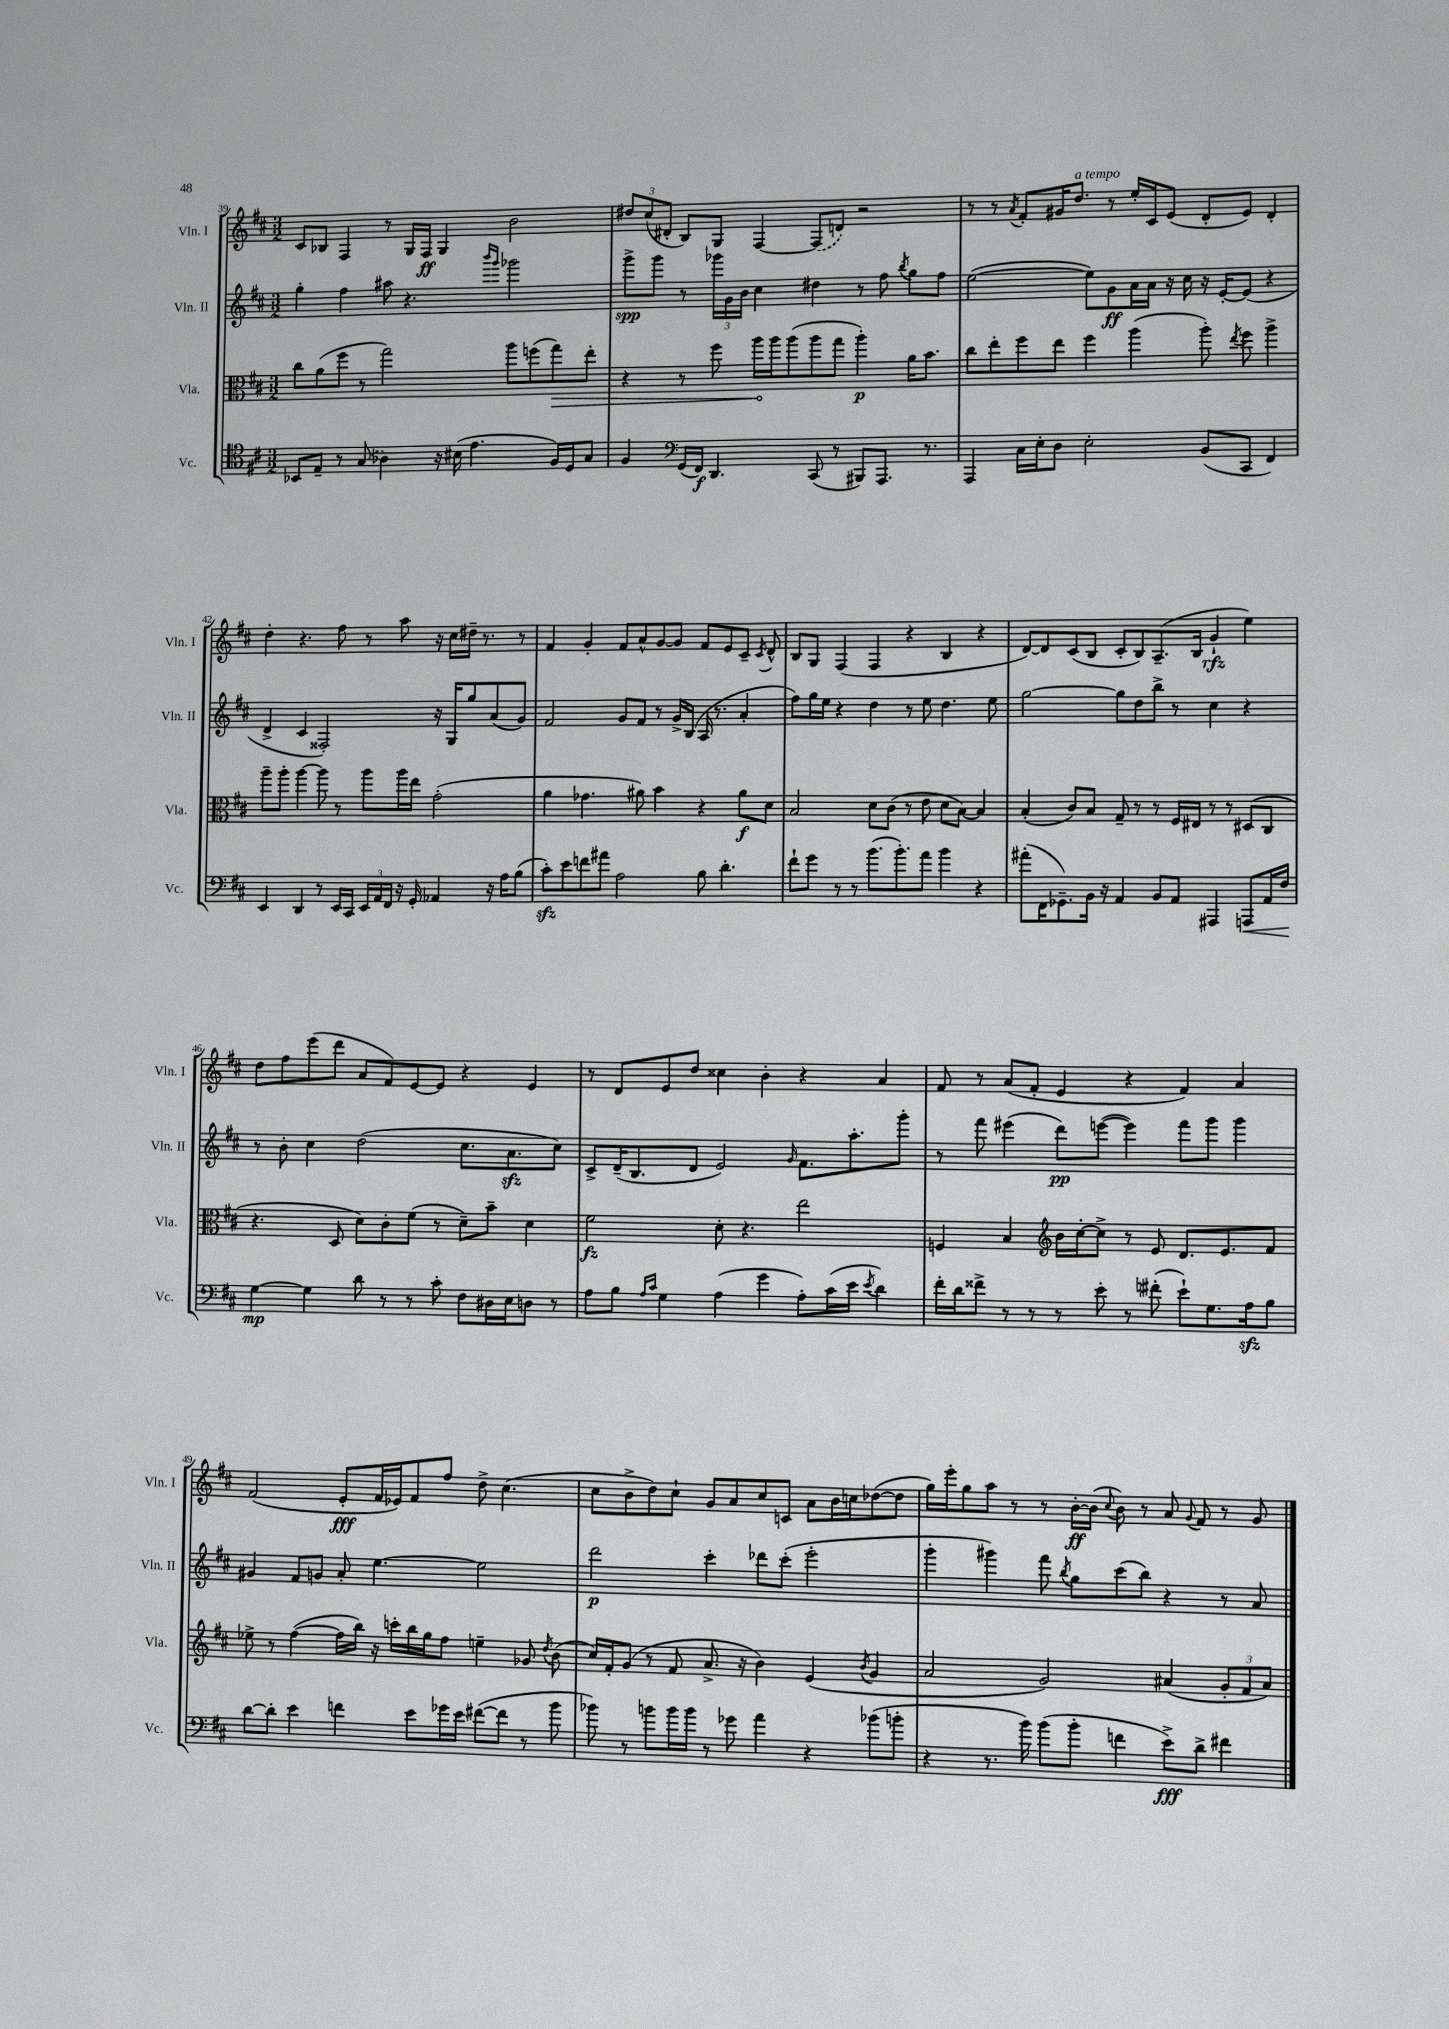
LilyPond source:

<<
\new StaffGroup <<
\new Staff = "s0" \with { instrumentName = "Vln. I" shortInstrumentName = "Vln. I" } {
    \clef treble \key d \major \numericTimeSignature \time 3/2
    \autoBeamOff cis'8[ bes8] fis4 r8 g16[ fis16]\ff g4 b'2 |
    \tuplet 3/2 { dis''8[ cis''8( dis'8]-. } b8[) g8] fis4~ \once \slurDashed fis8[( d'8]) r2 |
    r8 r8 \acciaccatura { a'8 } fis'8[-. gis'16 d''8.]^\markup { \italic "a tempo" } r8 e''16[-. cis'16 e'8]( d'8[-. e'8]) d'4-. |
    d''4-. r4. fis''8 r8 a''8 r16 cis''16[ dis''16]-- r8. r8 |
    fis'4 g'4-. fis'8[ a'8-^ g'8~ g'8] fis'8[ e'8 cis'8]-- \acciaccatura { cis'8 } d'8-^ |
    b8[ g8] fis4( fis4 r4 b4 r4 |
    d'8[~) d'8 cis'8( b8] cis'8[-. b8) a8.--( b16] g'4-!\rfz e''4) |
    d''8[ fis''8 e'''8( d'''8] a'8[ fis'8) e'8~ e'8] r4 e'4 |
    r8 d'8[ e'8 d''8] cisis''4 b'4-. r4 a'4 |
    fis'8 r8 a'8[( fis'8]-. e'4 r4 fis'4) a'4 |
    fis'2( e'8[-.\fff fis'16 ees'16) fis'8 fis''8] d''8-> cis''4.( |
    cis''8[ b'8-> d''8) cis''8]-! g'8[ a'8 cis''8 c'8] a'8[ b'16 c''16 des''8~( des''8] |
    g''16[) e'''16-. g''8 a''8] r8 r8 b'16[~-.\ff b'16]( \appoggiatura { cis''8 } b'8) r8 a'8 \appoggiatura { g'8 } fis'8 r8 g'8 \bar "|." |
}
\new Staff = "s1" \with { instrumentName = "Vln. II" shortInstrumentName = "Vln. II" } {
    \clef treble \key d \major \numericTimeSignature \time 3/2
    \autoBeamOff g''4-. fis''4 ais''8 r4. \grace { b'''16[ g'''16] } ges'''2 |
    g'''8[->\spp g'''8] r8 \tuplet 3/2 { ges'''16[ g'16 b'16] } cis''4 dis''4 r8 fis''8 \acciaccatura { b''8 } g''8[ fis''8] |
    e''2~( e''8[) g'8\ff a'16 a'16] r16 cis''16 r16 e'16[~-. e'8]( r4 |
    d'4-> cis'4 fisis2-.) r16 g16[ g''8 a'8( g'8]) |
    fis'2 g'8[ fis'8] r8 g'16[-> b16]( a16 r8. a'4-. |
    fis''8[) g''16 e''16] r4 d''4 r8 e''8 d''4. e''8 |
    g''2~ g''8[ d''8 b''8]-> r8 cis''4 r4 |
    r8 b'8-. cis''4 d''2( cis''8.[ a'8.\sfz cis''8]) |
    cis'8[-> d'16--( b8. d'8] e'2) \grace { g'16 } fis'8.[ a''8.-. g'''8]-. |
    r8 fis'''8 eis'''4( d'''8[\pp) e'''8]~( e'''4) fis'''8[ g'''8] g'''4 |
    gis'4 fis'8[ g'8] a'8-. e''4.~ e''2 |
    d'''2\p cis'''4-. des'''8[ cis'''8]-.( e'''2-. |
    g'''4-. gis'''4) fis'''8 \acciaccatura { b''8 } g''8[ cis'''8( b''8]) r4 r8 a'8 \bar "|." |
}
\new Staff = "s2" \with { instrumentName = "Vla." shortInstrumentName = "Vla." } {
    \clef alto \key d \major \numericTimeSignature \time 3/2
    \autoBeamOff cis''8[ a'8( fis''8] r8 g''2) a''8[ f''8( \once \override Hairpin.circled-tip = ##t g''8\>) e''8]-. |
    r4 r8 fis''8 a''16[\! a''16 a''8( a''8 g''8] a''4-.\p) a'16[ b'8.] |
    cis''8[ e''8-. fis''8 e''8] fis''4 a''4( a''8-.) \acciaccatura { e''8 } fis''8 a''4-> |
    a''8[-- a''8]-. a''4~ a''8 r8 a''8[ a''16 e''16] g'2-.( |
    a'4 ges'4. ais'8) b'4 r4 ais'8[\f d'8] |
    b2 d'8[ cis'8]( r8 e'8 d'8[ b8]~) b4 |
    b4-.( cis'8[) b8] g8-- r8 r8 fis16[ eis16] r8 r8 dis8[( cis8] |
    r4. d8 d'8[) cis'8-. fis'8]( r8 d'8[--) b'8]-- d'4 |
    fis'2\fz d'8-. r4. e''2 |
    f4 b4 \clef treble b'16[ cis''16~-. cis''8]-> r8 e'8 d'8.[ e'8. fis'8] |
    ees''8-> r8 fis''4~( fis''16[ b''16]) r16 c'''16[-. b''16 g''16 fis''8] e''4-- ges'8 \acciaccatura { d''8 } b'8( |
    cis''16[) fis'16-. g'8]( r8 fis'8 a'8.-> r16 b'4) e'4( \acciaccatura { b'8 } g'4 |
    a'2 g'2) ais'4( \tuplet 3/2 { g'8[-. fis'8 ais'8]) } \bar "|." |
}
\new Staff = "s3" \with { instrumentName = "Vc." shortInstrumentName = "Vc." } {
    \clef tenor \key d \major \numericTimeSignature \time 3/2
    \autoBeamOff bes,8[ e8]-- r8 \once \slurDashed g8( aes4) r16 bis16( e'4. fis16[) d16 g8] |
    fis4 \clef bass g,16[( fis,16]\f) d,4. cis,8( r8 bis,,8[) a,,8.] r8. |
    a,,4 cis16[ e16-. d8] e2-. b,8[( cis,8] fis,4) |
    e,4 d,4 r8 e,16[ cis,16] \tuplet 3/2 { e,16[ a,16 fis,16] } r16 g,16-. aes,4 r16 a16[ b8]( |
    cis'8[-.\sfz) e'8 f'8 ais'8] a2 b8 d'4.-. |
    fis'8[-! g'8] r8 r8 b'8.[( b'8.-.) a'8] b'4 r4 |
    ais'8[-.( fis,16 ges,8.--) b,16] r16 a,4 b,8[ a,8] ais,,4 a,,8[\< a,16 fis16]\! |
    g4~\mp g4 d'8 r8 r8 cis'8-. fis8[ dis16 e16 d8] r8 |
    a8[ b8] \grace { a16[ cis'16] } g4 a4( g'4 a8[-.) cis'16( e'16] \acciaccatura { e'8 } d'4) |
    fis'16[-. d'16 fisis'8]-> r8 r8 r8 e'8-. r8 fis'8-.( e'8[-!) g8. a16\sfz b8] |
    d'8[~ d'8]-. e'4 f'4 e'8[ ges'16 e'16] fis'8[~( fis'8] r8 b'8 |
    bes'8) r8 b'8[ b'16 b'16] r8 ges'8 a'4 r4 bes'8[( b'8]-. |
    r4 r8. b'16) b'8[( b'8]-. f'4 e'8[->\fff) d'8]-> fis'4 \bar "|." |
}
>>
>>
\layout { \context { \Score currentBarNumber = #39 } }
